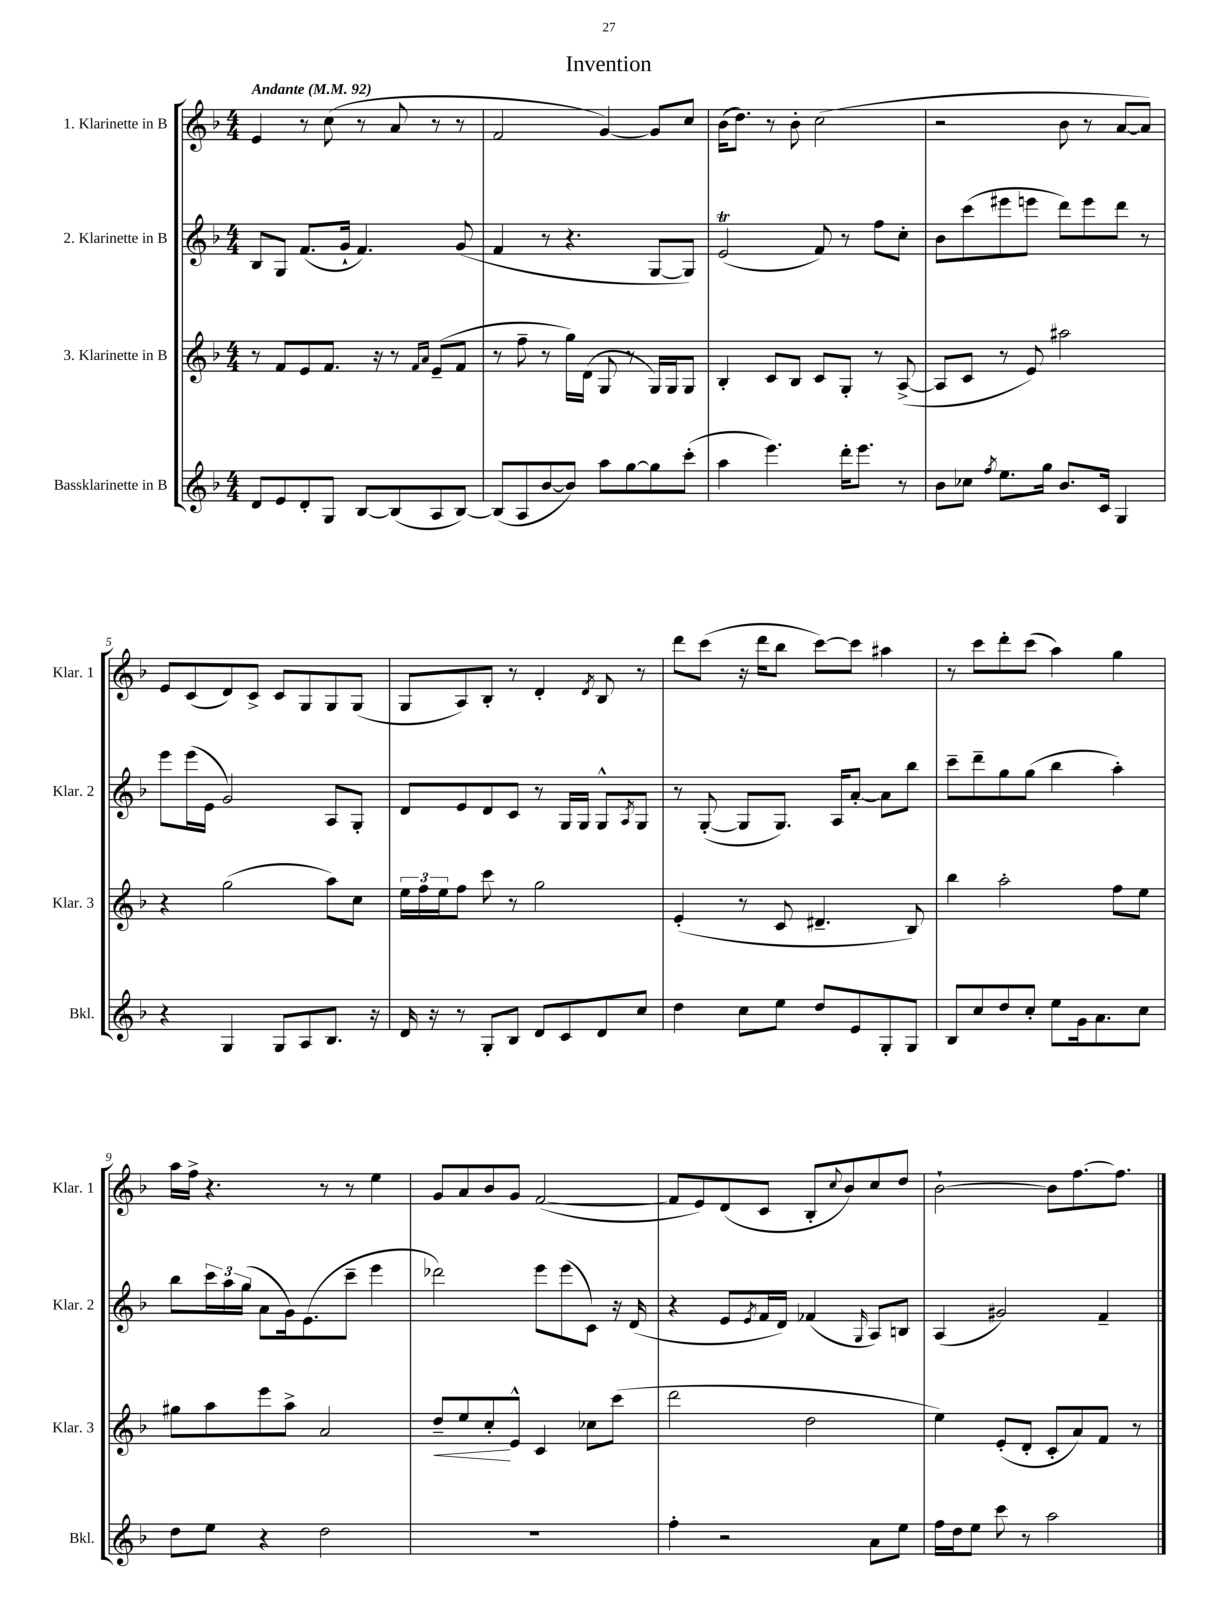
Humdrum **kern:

**kern	**kern	**kern	**kern
*staff4	*staff3	*staff2	*staff1
*clefG2	*clefG2	*clefG2	*clefG2
*k[b-]	*k[b-]	*k[b-]	*k[b-]
*M4/4	*M4/4	*M4/4	*M4/4
*MM92	*MM92	*MM92	*MM92
8d	8r	8B-	4e
8e	8f	8G	.
8d'	8e	(8.f	8r
8G	8.f	.	(8cc
.	.	16g`	.
[8B-	.	4.f)	8r
.	16r	.	.
(8B-]	8r	.	8a
.	16qqf	.	.
.	16qqa	.	.
8A	(8e~	.	8r
[8B-)	8f	(8g	8r
=	=	=	=
(8B-]	8r	4f	2f
8A	8ff~	.	.
[8b-	8r	8r	.
8b-])	16gg)	4.r	.
.	(16d	.	.
8aa	8G	.	[4g)
[8gg	8r	.	.
8gg]	16G)	[8G	8g]
.	16G	.	.
(8ccc'	8G	8G])	8cc
=	=	=	=
4aa	4B-'	(2e	(16b-
.	.	.	8.dd)
4.eee)	8c	.	8r
.	8B-	.	8b-'
.	8c	8f)	(2cc
16ddd'	8G'	8r	.
8.eee	.	.	.
.	8r	8ff	.
8r	([8A^	8cc'	.
=	=	=	=
8b-	8A]	8b-	2r
8cc-	8c	(8ccc	.
8qff	.	.	.
8.ee	8r	8eee#	.
.	8e)	8eee	.
16gg	.	.	.
8.b-	2aa#	8ddd)	8b-
.	.	8eee	8r
16c	.	.	.
4G	.	8ddd	[8a
.	.	8r	8a])
=	=	=	=
4r	4r	8eee	8e
.	.	(16eee	(8c
.	.	16e	.
4G	(2gg	2g)	8d)
.	.	.	8c^
8G	.	.	8c
8A	.	.	8G
8.B-	8aa)	8A	8G
.	8cc	8G'	(8G
16r	.	.	.
=	=	=	=
16d	24ee	8d	8G
.	24ff	.	.
16r	.	.	.
.	24ee	.	.
8r	8ff	8e	8A)
8G'	8ccc	8d	8B-'
8B-	8r	8c	8r
8d	2gg	8r	4d'
8c	.	16G	.
.	.	16G	.
.	.	.	8qd
8d	.	8G^^	8B-
.	.	8qA	.
8cc	.	8G	8r
=	=	=	=
4dd	(4e'	8r	8ddd
.	.	([8G'	(8ccc
8cc	8r	8G]	16r
.	.	.	16ddd
8ee	8c	8.G)	8bb-
8dd	4.d#~	.	[8ccc)
.	.	16A	.
8e	.	[8a'	8ccc]
8G'	.	8a]	4aa#
8G	8B-)	8bb-	.
=	=	=	=
8B-	4bb-	8ccc~	8r
8cc	.	8ddd~	8ccc
8dd	2aa'	8gg	8ddd'
8cc'	.	(8gg	(8ccc
8ee	.	4bb-	4aa)
16g	.	.	.
8.a	.	.	.
.	8ff	4aa')	4gg
8cc	8ee	.	.
=	=	=	=
8dd	8gg#	8bb-	16aa
.	.	.	16ff^
8ee	8aa	24ccc	4.r
.	.	24aa	.
.	.	(24gg	.
4r	8eee	8a	.
.	8aa^	16g)	.
.	.	(8.e	.
2dd	2a	.	8r
.	.	8ccc~	8r
.	.	4eee	4ee
=	=	=	=
1r	8dd~	2ddd-)	8g
.	8ee	.	8a
.	8cc'	.	8b-
.	8e^^	.	8g
.	4c	8eee	([2f
.	.	(8eee	.
.	8cc-	8c)	.
.	(8ccc	16r	.
.	.	(16d	.
=	=	=	=
4ff'	2ddd	4r	8f]
.	.	.	8e)
2r	.	8e	(8d
.	.	8qe	.
.	.	16f	8c
.	.	16d)	.
.	2dd	(4f-	8B-'
.	.	.	8qqcc
.	.	.	8b-)
.	.	16qqG	.
8a	.	8A)	8cc
8ee	.	8B	8dd
=	=	=	=
16ff	4ee)	(4A	[2b-`
16dd	.	.	.
8ee	.	.	.
8ccc	(8e'	2g#)	.
8r	8d'	.	.
2aa	8c'	.	8b-]
.	8a)	.	[8.ff
.	8f	4f~	.
.	.	.	8.ff]
.	8r	.	.
==	==	==	==
*-	*-	*-	*-
